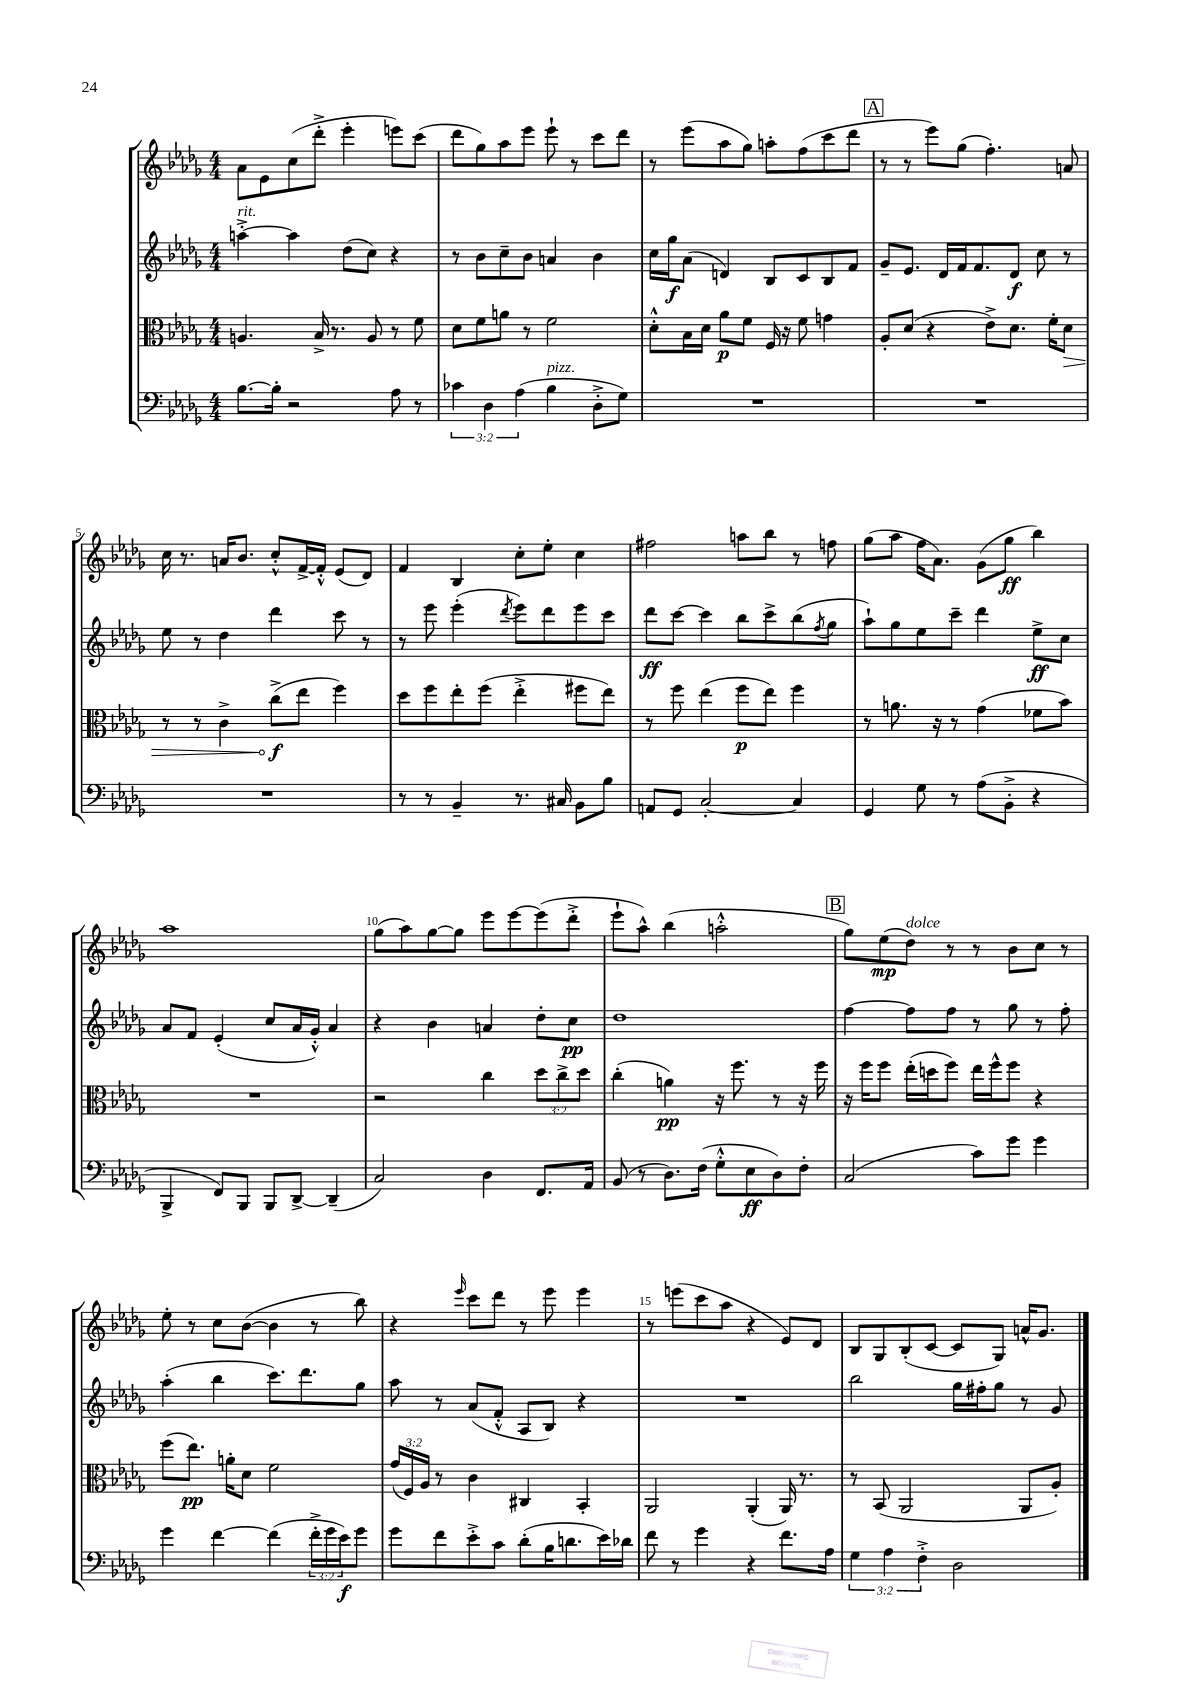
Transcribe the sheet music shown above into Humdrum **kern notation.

**kern	**kern	**kern	**kern
*staff4	*staff3	*staff2	*staff1
*clefF4	*clefC3	*clefG2	*clefG2
*k[b-e-a-d-g-]	*k[b-e-a-d-g-]	*k[b-e-a-d-g-]	*k[b-e-a-d-g-]
*M4/4	*M4/4	*M4/4	*M4/4
[8.B-	4.A	[4aa'^	8a-
.	.	.	8e-
16B-']	.	.	.
2r	.	4aa]	(8cc
.	16B-^	.	8ddd-'^
.	8.r	.	.
.	.	(8dd-	4eee-'
.	8A	8cc)	.
8A-	8r	4r	8eee)
8r	8f	.	(8ccc
=	=	=	=
6c-	8d-	8r	8ddd-
.	8f	8b-	8gg-)
6D-	.	.	.
.	8a	8cc~	8aa-
(6A-	.	.	.
.	8r	8b-	8eee-
4B-	2f	4a	8eee-`
.	.	.	8r
8D-'^	.	4b-	8ccc
8G-)	.	.	8ddd-
=	=	=	=
1r	8d-'^^	16cc	8r
.	.	16gg-	.
.	16B-	(8a-	(8eee-
.	16d-	.	.
.	8a-	4d)	8aa-
.	8f	.	8gg-)
.	16F	8B-	8aa'
.	16r	.	.
.	8f	8c	(8ff
.	4g	8B-	8ccc
.	.	8f	8ddd-
=	=	=	=
1r	8A-'	8g-~	8r
.	(8d-	8.e-	8r
.	4r	.	8eee-)
.	.	16d-	.
.	.	16f	(8gg-
.	.	8.f	.
.	8e-^)	.	4.ff')
.	8.d-	8d-	.
.	.	8cc	.
.	16f'	.	.
.	8d-	8r	8a
=	=	=	=
1r	8r	8ee-	16cc
.	.	.	8.r
.	8r	8r	.
.	4c^	4dd-	16a
.	.	.	8.b-
.	(8cc^	4ddd-	8cc'^^
.	8ee-	.	[16f^
.	.	.	16f'^^]
.	4ff)	8ccc	(8e-
.	.	8r	8d-)
=	=	=	=
8r	8dd-	8r	4f
8r	8ff	8eee-	.
4BB-~	8ee-'	(4eee-'	4B-
.	(8ff	.	.
.	.	8qddd-	.
8.r	4ee-'^	8eee-)	8cc'
.	.	8ddd-	8ee-'
16C#	.	.	.
8BB-	8ff#	8eee-	4cc
8B-	8ee-)	8ccc	.
=	=	=	=
8AA	8r	8ddd-	2ff#
8GG-	8ff	[8ccc	.
[2C'	(4ee-	4ccc]	.
.	8ff	8bb-	8aa
.	8ee-)	8ccc^	8bb-
4C]	4ff	(8bb-	8r
.	.	8qff	.
.	.	8gg-	8ff
=	=	=	=
4GG-	8r	8aa-`)	(8gg-
.	8.a	8gg-	8aa-
8G-	.	8ee-	16ff
.	16r	.	8.a-)
8r	8r	8ccc~	.
(8A-	(4g-	4ddd-	(8g-
8BB-'^	.	.	8gg-
4r	8f-	8ee-^	4bb-)
.	8b-)	8cc	.
=	=	=	=
4BBB-^	1r	8a-	1aa-
.	.	8f	.
8FF)	.	(4e-'	.
8BBB-	.	.	.
8BBB-	.	8cc	.
[8DD-^	.	16a-	.
.	.	16g-'^^)	.
(4DD-~]	.	4a-	.
=	=	=	=
2C)	2r	4r	(8gg-
.	.	.	8aa-)
.	.	4b-	[8gg-
.	.	.	8gg-]
4D-	4cc	4a	8eee-
.	.	.	[8eee-
8.FF	12dd-	8dd-'	(8eee-]
.	12cc^	.	.
.	.	8cc	8ddd-'^
.	12dd-	.	.
16AA-	.	.	.
=	=	=	=
(8BB-	(4cc'	1dd-	8eee-`
8r	.	.	8aa-^^)
8.D-)	4a)	.	(4bb-
(16F	.	.	.
8G-'^^	16r	.	2aa'^^
.	8.ff	.	.
8E-	.	.	.
8D-)	8r	.	.
8F'	16r	.	.
.	16ff	.	.
=	=	=	=
(2C	16r	[4ff	8gg-)
.	16ff	.	.
.	8ff	.	(8ee-
.	(16ee-'	8ff]	8dd-)
.	16dd	.	.
.	8ff)	8ff	8r
8c)	16ee-	8r	8r
.	16ff^^	.	.
8g-	8ff	8gg-	8b-
4g-	4r	8r	8cc
.	.	8ff'	8r
=	=	=	=
4g-	(8ff	(4aa-'	8ee-'
.	8.ee-)	.	8r
[4f	.	4bb-	8cc
.	16a'	.	.
.	8d-	.	([8b-
(4f]	2f	8.ccc)	4b-]
.	.	8.ddd-	.
24f'^	.	.	8r
24g-	.	.	.
24e-)	.	.	.
8g-	.	8gg-	8bb-)
=	=	=	=
8g-	(24g-	8aa-	4r
.	24F)	.	.
.	24A-	.	.
8f	8r	8r	.
.	.	.	16qqeee-
8e-'^	4c	(8a-	8ccc
8c	.	8f'^^	8ddd-
(8d-'	4C#	8A-	8r
16B-	.	8B-)	8eee-
8.d	.	.	.
.	4BB-'	4r	4eee-
16e-)	.	.	.
16d-	.	.	.
=	=	=	=
8f	2AA-	1r	8r
8r	.	.	(8eee
4g-	.	.	8ccc
.	.	.	8aa-
4r	(4AA-'	.	4r
8.f	16AA-)	.	8e-)
.	8.r	.	.
.	.	.	8d-
16A-	.	.	.
=	=	=	=
6G-	8r	2bb-	8B-
.	(8BB-	.	8G-
6A-	.	.	.
.	2AA-	.	(8B-'
6F'^	.	.	.
.	.	.	[8c
2D-	.	16gg-	8c]
.	.	16ff#'	.
.	.	8gg-	8G-)
.	8AA-	8r	16a^^
.	.	.	8.g-
.	8A-')	8g-	.
==	==	==	==
*-	*-	*-	*-
